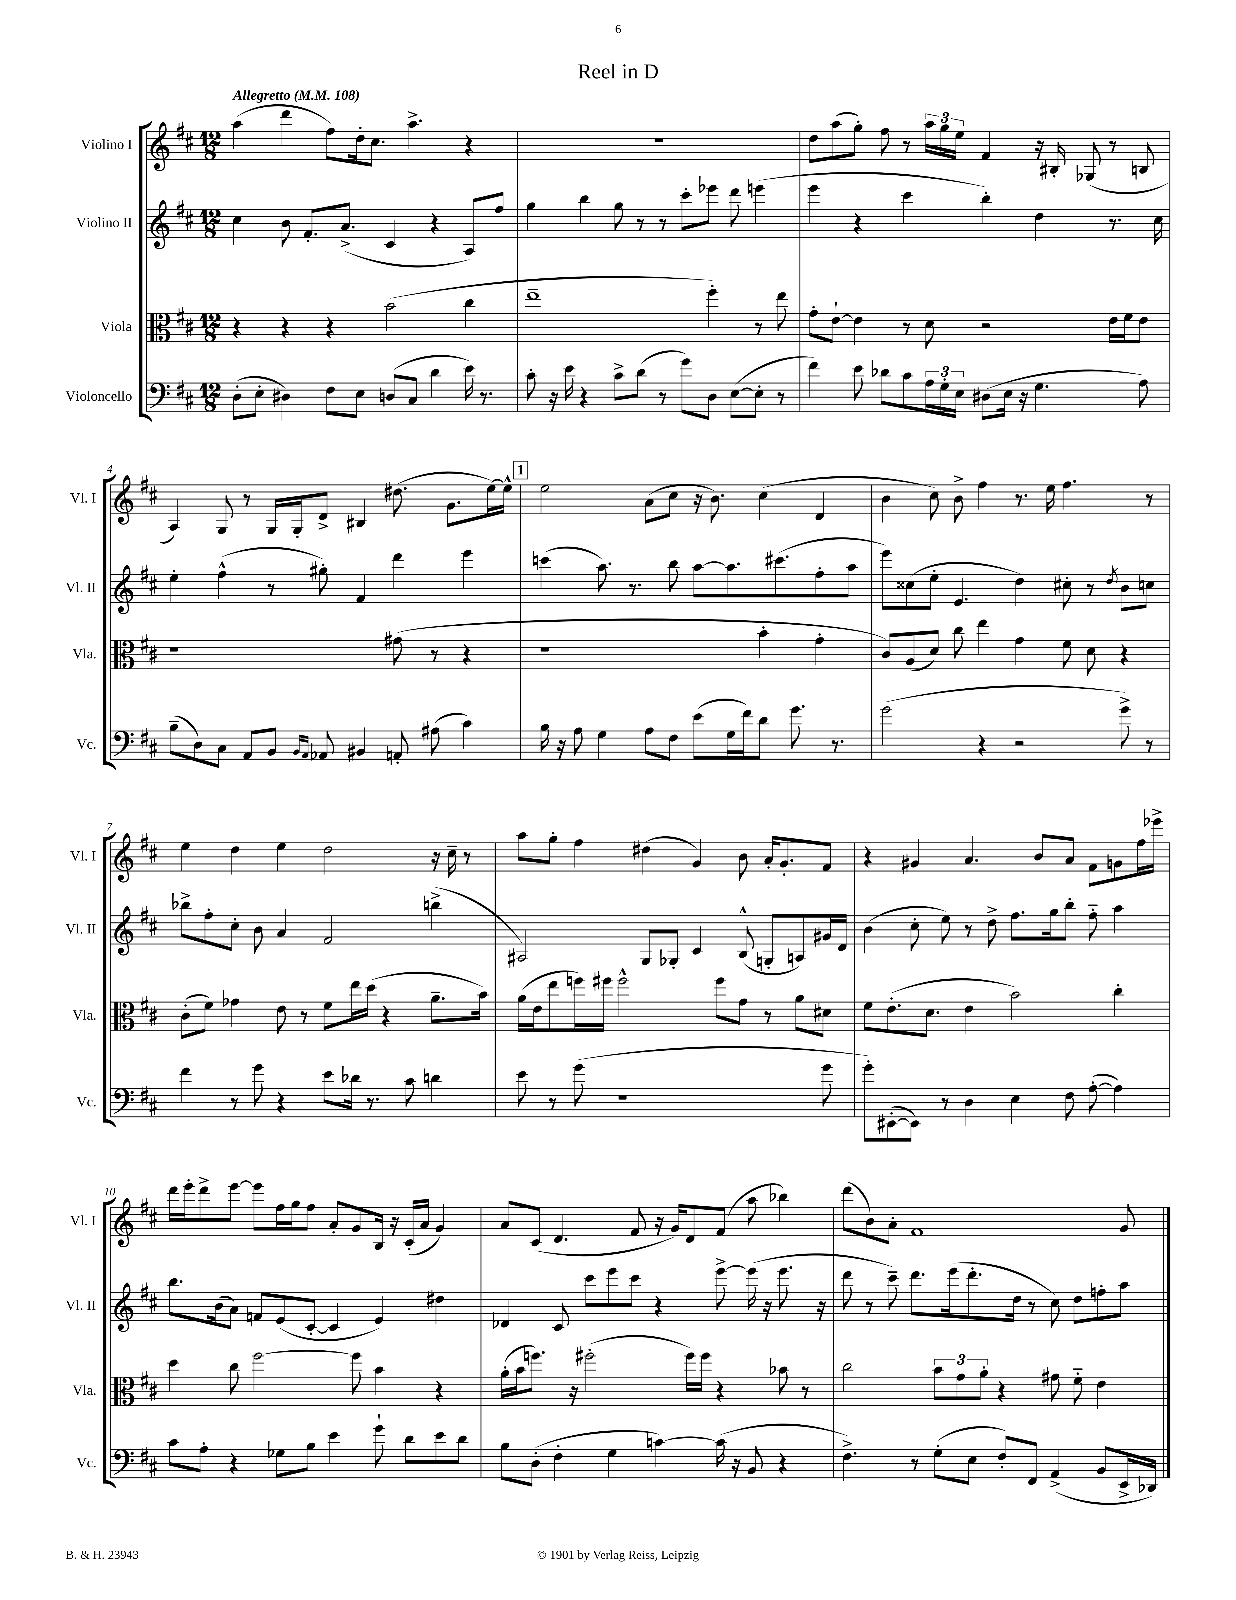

**kern	**kern	**kern	**kern
*staff4	*staff3	*staff2	*staff1
*clefF4	*clefC3	*clefG2	*clefG2
*k[f#c#]	*k[f#c#]	*k[f#c#]	*k[f#c#]
*M12/8	*M12/8	*M12/8	*M12/8
*MM108	*MM108	*MM108	*MM108
(8D'	4r	4cc#	(4aa
8E'	.	.	.
4D#)	4r	8b	4ddd
.	.	8.f#'	.
8F#	4r	.	8ff#)
.	.	(8.a^	.
8E	.	.	16dd'
.	.	.	8.cc#
(8D	(2b	4c#	.
8C#	.	.	4.aa^
4d	.	4r	.
16e)	4cc#	8A)	4r
8.r	.	.	.
.	.	8ff#	.
=	=	=	=
8c#'	1ee~	4gg	1.r
16r	.	.	.
16e	.	.	.
4r	.	4bb	.
8c#^	.	8gg	.
(8d	.	8r	.
8r	.	8r	.
8g)	.	8ccc#'	.
8D	4ff#')	8eee-	.
([8E	.	8ddd	.
8E']	8r	(4eee	.
8r	8ee	.	.
=	=	=	=
4f#)	8g'	4eee	8dd
.	[8e`	.	(8aa
8e	4e]	4r	8gg')
8d-	.	.	8ff#
8c#	8r	4ccc#	8r
24A	8d	.	24aa
24G'	.	.	24gg
24E	.	.	24ee
(8D#	2r	4bb')	4f#
16E	.	.	.
16r	.	.	.
4.G	.	4dd	16r
.	.	.	16B#'
.	.	.	(8G-
.	16e	8.r	8r
.	16f#	.	.
8A)	8e	.	8B
.	.	16cc#	.
=	=	=	=
(8B~	1r	4ee'	4A)
8D)	.	.	.
8C#	.	(4ff#^^	8G
8AA	.	.	8r
8BB	.	8r	16G
.	.	.	16G'
16qqBB	.	.	.
16qqAA	.	.	.
8AA-	.	8gg#')	8d^
4BB#	.	4f#	4B#
8AA'	(8g#	4ddd	(8.dd#
(8A#	8r	.	.
.	.	.	8.g
4c#)	4r	4eee	.
.	.	.	[16ee)
.	.	.	16ee^^]
=	=	=	=
16B	1r	(4ccc	2ee
16r	.	.	.
8A	.	.	.
4G	.	8.aa)	.
.	.	8.r	.
8A	.	.	(8a
8F#	.	8bb	8cc#
(8e	.	[8aa	16r
.	.	.	8.b)
16G	.	8.aa]	.
16f#)	.	.	.
8d	4b'	.	(4cc#
.	.	(8.ccc#	.
8.g	.	.	.
.	4g'	8ff#'	4d
8.r	.	.	.
.	.	8aa	.
=	=	=	=
(2g	8c#)	8eee)	4b
.	(8A	(8cc##	.
.	8d)	8ee'	8cc#)
.	8cc#	4.e	8b^
4r	4ee	.	4ff#
2r	4g	4dd)	8.r
.	.	.	16ee
.	8f#	8cc#'	4.ff#
.	8d	8r	.
.	.	8qdd	.
8g^)	4r	8b	.
8r	.	8cc	8r
=	=	=	=
4f#	(8c#'	8bb-^	4ee
.	8f#)	8ff#'	.
8r	4g-	8cc#'	4dd
8g	.	8b	.
4r	8e	4a	4ee
.	8r	.	.
8e	8f#	2f#	2dd
16d-	16ee	.	.
8.r	(16dd	.	.
.	4r	.	.
8c#	.	.	.
4d	8.a~	(4bb^	16r
.	.	.	16cc#~
.	.	.	8r
.	16b)	.	.
=	=	=	=
8e	(16a	2A#)	8aa
.	16e	.	.
8r	8ee	.	8gg'
(8g	16ff)	.	4ff#
.	16ff#	.	.
1r	2ff#^^	.	.
.	.	8G	(4dd#
.	.	8G-'	.
.	.	4c#	4g)
.	8ff#	.	.
.	8g	(8B^^	8b
.	8r	8G'	16a'
.	.	.	8.g'
.	8a	8A)	.
8g	8d#	16g#	8f#
.	.	16d	.
=	=	=	=
8g')	8f#	(4b	4r
([8EE#'	(8.e'	.	.
8EE#])	.	8cc#'	4g#
.	8.d	.	.
8r	.	8ee)	.
4D	4e	8r	4.a
.	.	8dd^	.
4E	2b)	8.ff#	.
.	.	.	8b
.	.	16gg	.
8F#	.	8bb'	8a
([8A'	.	8ff#'~	8f#
4A])	4cc#'	4aa	8g
.	.	.	16ff#
.	.	.	16eee-^
=	=	=	=
8c#	4dd	8.bb	16ddd
.	.	.	16eee'
8A'	.	.	8ddd^
.	.	(16b	.
4r	8cc#	8a)	[8eee
.	[2ff#	8f	8eee]
8G-	.	(8e	16ff#
.	.	.	16gg
8B	.	[8c#'	8ff#
4e	.	4c#]	8a'
.	8ff#]	.	8g
8g`	4b	4e)	16B
.	.	.	16r
8d	.	.	(16c#'
.	.	.	16a
8e	4r	4dd#	4g)
8d	.	.	.
=	=	=	=
8B	(16a'	4d-	8a
.	16b	.	.
(8D'	8.ff)	.	(8c#
4F#'	.	8c#	4.d
.	16r	.	.
.	(2ff#'	8ccc#	.
4G	.	8eee	.
.	.	8ccc#	8f#
[4c)	.	4r	16r
.	.	.	16g)
.	16ff#)	.	8d
.	16ff#	.	.
(16c]	4r	[8eee^	(8f#
16r	.	.	.
8BB	.	(16eee]	8aa
.	.	16r	.
4r	8b-	8.eee	4bb-)
.	8r	.	.
.	.	16r	.
=	=	=	=
4.F#^)	2cc#	8ddd	(8ddd
.	.	8r	8b)
.	.	8ccc#~)	8a'
8r	.	8.ddd	1f#
(8G'	12b	.	.
.	.	(16eee	.
.	12g	.	.
8E	.	8.ddd'	.
.	12a'	.	.
8F#')	4r	.	.
.	.	16dd	.
8FF#	.	8r	.
(4AA^	8g#	8cc#)	.
.	8f#'~	8dd	.
8BB	4e	8ff'	.
16EE^	.	8aa	8g
16DD-)	.	.	.
==	==	==	==
*-	*-	*-	*-
